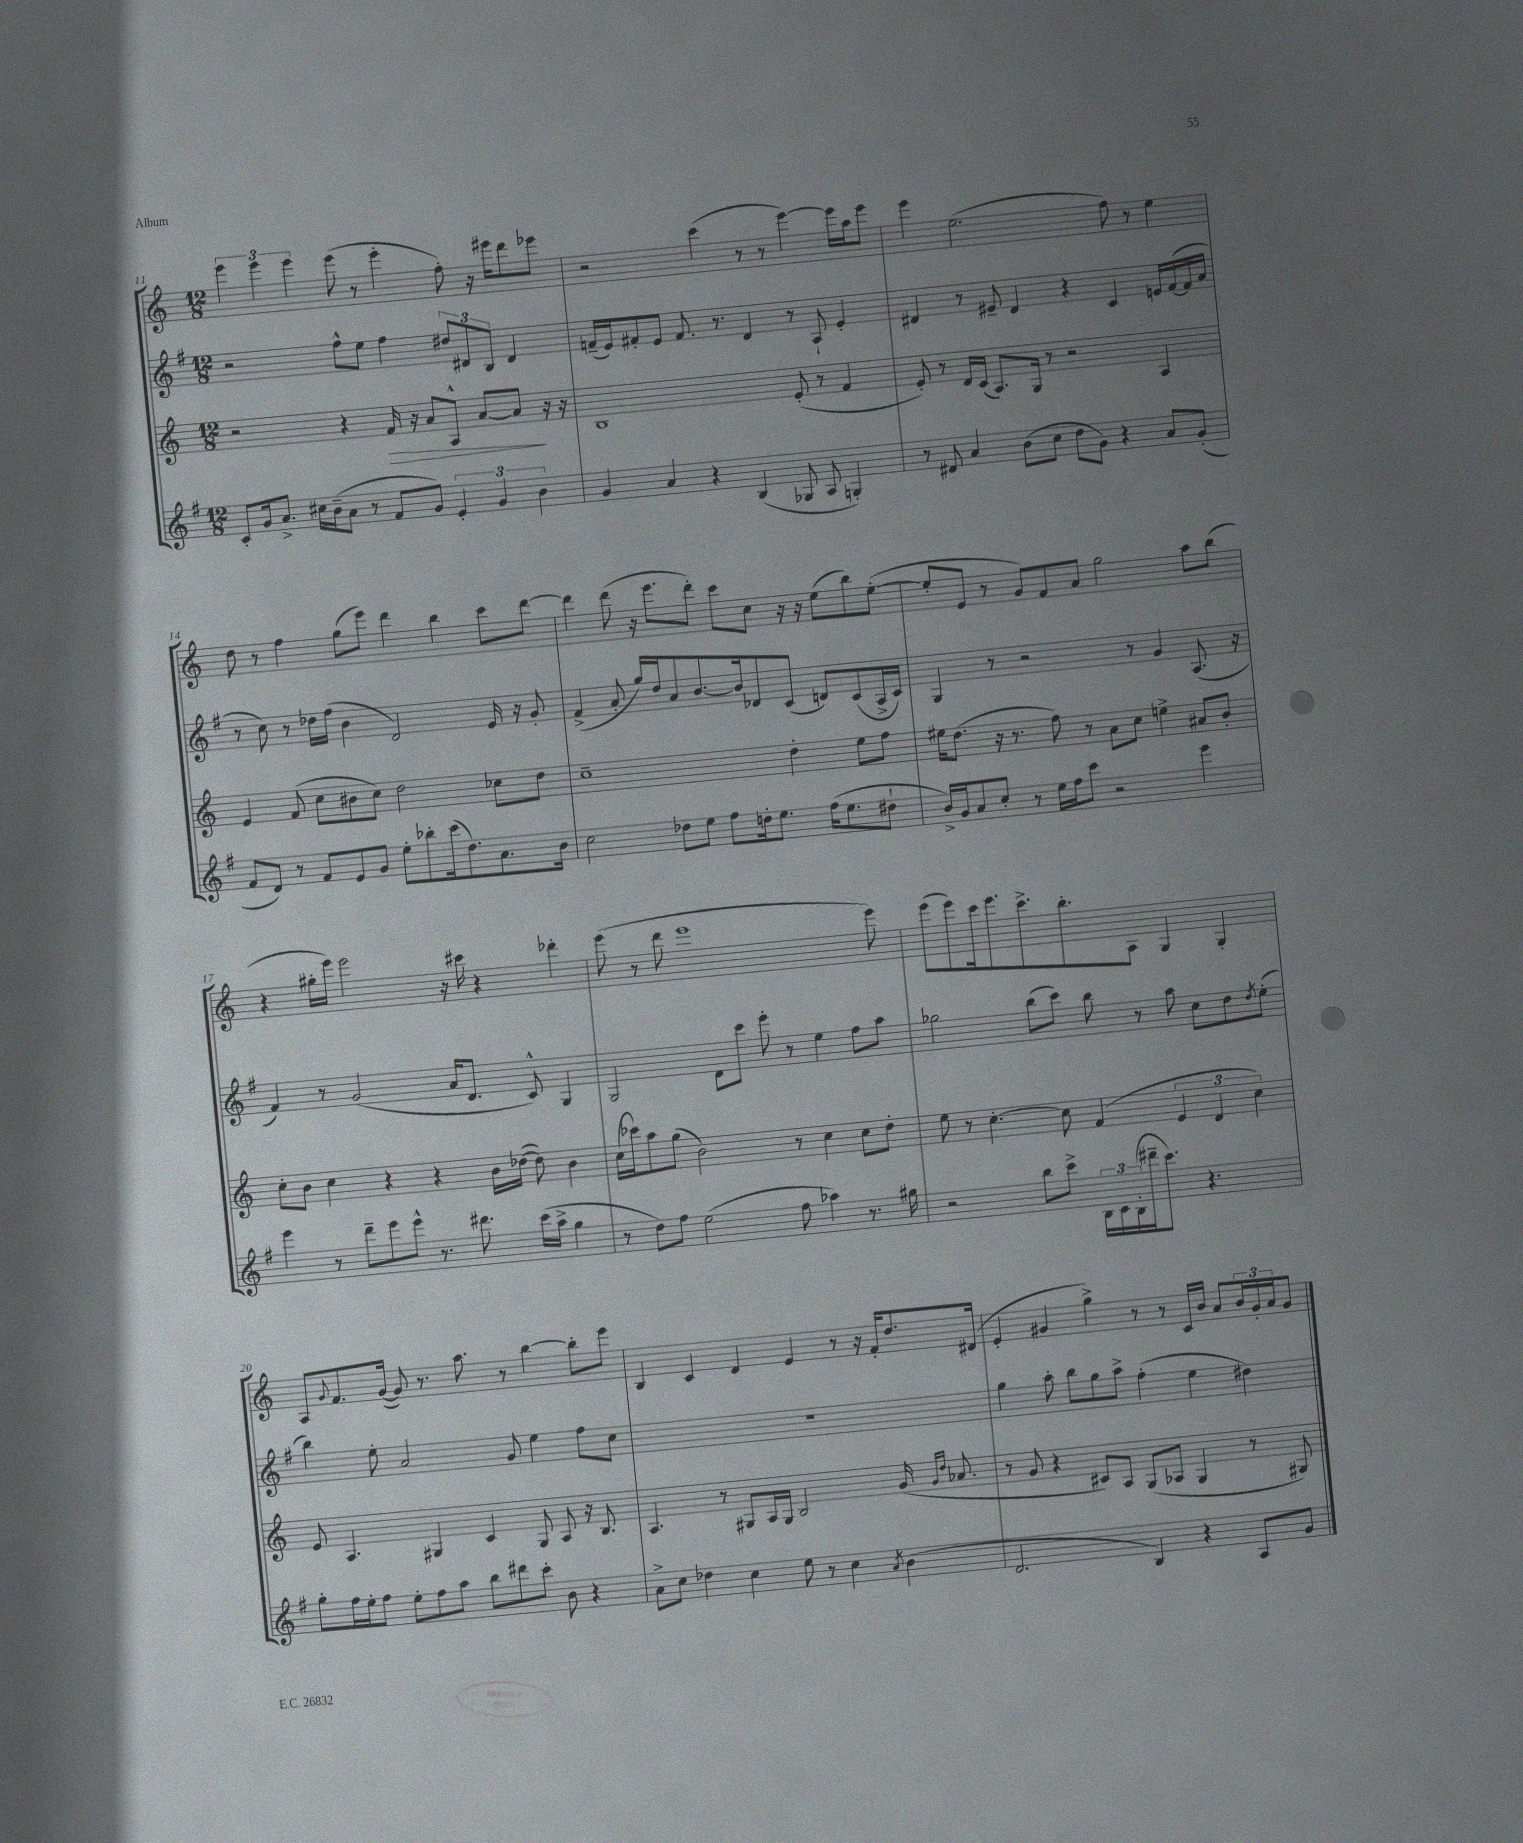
<<
\new StaffGroup <<
\new Staff = "s0" {
    \clef treble \key c \major \numericTimeSignature \time 12/8
    \tuplet 3/2 { e'''4 e'''4 e'''4 } e'''8( r8 e'''4-. f''8-.) r16 eis'''16 d'''8 ees'''8 |
    r2 c'''4( r8 r8 e'''4~) e'''16 a''16 e'''8 |
    e'''4 e''2.( f''8) r8 e''4 |
    d''8 r8 f''4 g''8( e'''8) d'''4 b''4 c'''8 d'''8~ |
    d'''4 d'''8( r16 e'''8. d'''8-.) c'''8 c''8 r16 r16 e''8( b''8) e''8~-.( |
    e''8-. e'8 r8 g'8) f'8 a'8 g''2 a''8 b''8( |
    r4 gis''16-. e'''16) e'''2 r16 cis'''16 r4 des'''4-. |
    e'''8( r8 d'''8 e'''1 e'''8) |
    e'''8( e'''8) c'''16 e'''8. c'''8.-> b''8.-. a8 g4 g4-. |
    a8 \appoggiatura { g'8 } f'8. g'16~( g'8) r8. a''8. r8 b''4~ b''8-. e'''8 |
    b4 c'4 d'4 e'4 r8 r16 f'16-. d''8. dis'16( |
    e'4-. gis'4 g''4->) r8 r8 c'16 b'16 a'8 \tuplet 3/2 { b'16 gis'16-. a'16 } gis'8 \bar "|." |
}
\new Staff = "s1" {
    \clef treble \key g \major \numericTimeSignature \time 12/8
    r2 fis''8-^ e''8 fis''4 \tuplet 3/2 { dis''8 dis'8 b8 } dis'4 |
    f'16--( e'16) fis'8-. e'8 fis'8. r8. d'4 r8 a8-! e'4-. |
    dis'4 r8 eis'8-- dis'4 r4 c'4 e'16 fis'16~( fis'16 a'16 |
    r8 c''8) r8 des''16 fis''16( b'4 d'2) e'16 r16 g'8-. |
    fis'4->( a'8-. g''16) d''16 a'8 b'8.~ b'16 des'8 c'8( d'8) c'8( a16-> c'16) |
    g4 r8 r2 r8 g'4 a8.( r16 |
    fis'4) r8 g'2( a'16 d'8. c'8-^) g4 |
    g2 d'8 c'''8 e'''8-. r8 e''4 fis''8 a''8 |
    ges''2 b''8( c'''8) b''8 r8 a''8 c''8 d''8 \acciaccatura { d''8 } e''8-.( |
    b''4) e''8-. a'2 g'8 e''4 fis''8 c''8 |
    R1. |
    g''4 a''8-. b''8 g''8 a''8-> fis''4-.( e''4 dis''4) \bar "|." |
}
\new Staff = "s2" {
    \clef treble \key c \major \numericTimeSignature \time 12/8
    r2 r4 f'16\> r16 a'8 a8-^ a'8~ a'8\! r16 r16 |
    b1 e'8-.( r8 f'4 |
    e'8-.) r8 d'16 c'16( a8.) g16 r8 r2 a4 |
    e'4 f'8( c''8 bis'8 c''8) d''2 ces''8 d''8 |
    c''1-- d''4-. e''8 f''8 |
    eis''16 d''8.( r16 r8. f''8) r8 a'8 c''8 e''4-> ais'8 b'8-. |
    c''8-. b'8 c''4 r4 r4 b'16 des''16~( des''8) b'4 |
    c''16( ces'''16) a''8 g''8( b'2) r8 c''4 c''8 d''8-. |
    e''8 r8 c''4.~-. c''8 f'4( \tuplet 3/2 { e'4 d'4 c''4) } |
    e'8 a4. gis4 c'4 gis8 a8 r16 b8. |
    a4. r8 gis8 a16 gis16 b2 g'16( \grace { g'16 d''16 } aes'8. |
    r8 g'8 r4 cis'8) a8 g8( aes8 g4 r8 gis8) \bar "|." |
}
\new Staff = "s3" {
    \clef treble \key g \major \numericTimeSignature \time 12/8
    c'8-. g'16 a'8.-> cis''16 b'16--( a'8 r8 fis'8 g'8) \tuplet 3/2 { e'4-. g'4 b'4 } |
    g'4 a'4 r4 b4( ges8 a8 g4-.) |
    r8 dis'8 a'4 b'8( c''8 d''8 g'8) r4 a'8 g'8-.( |
    fis'8 d'8) r8 fis'8 e'8 g'8 e''8-. bes''8-. c'''16( d''8.) a'8. b'16 |
    c''2 des''8 e''8 fis''8 d''16-. e''8. fis''16( e''8. dis''8-! |
    b'16->) g'16 a'8 c''8-. r8 e''16 fis''16 c'''8 r2 e'''4 |
    e'''4 r8 d'''8-- e'''8 e'''8-^ r8. dis'''8. c'''16( a''16-> g''4 |
    r8 d''8) fis''8 e''2( fis''8 aes''4) r8. gis''16 |
    r2 b''8 c'''8-> \tuplet 3/2 { b16 c'16 b16-.( } dis'''16-- c'''8.) r4. |
    g''8-. fis''16 e''16-. fis''8 e''8-. fis''8 a''8 b''8 dis'''8 c'''8-. b'8 r4 |
    a'8-> c''8 des''4 c''4 e''8 r8 c''4 \acciaccatura { a'8 } b'4( |
    d'2. b4) r4 a8 g'8 \bar "|." |
}
>>
>>
\layout { \context { \Score currentBarNumber = #11 } }
